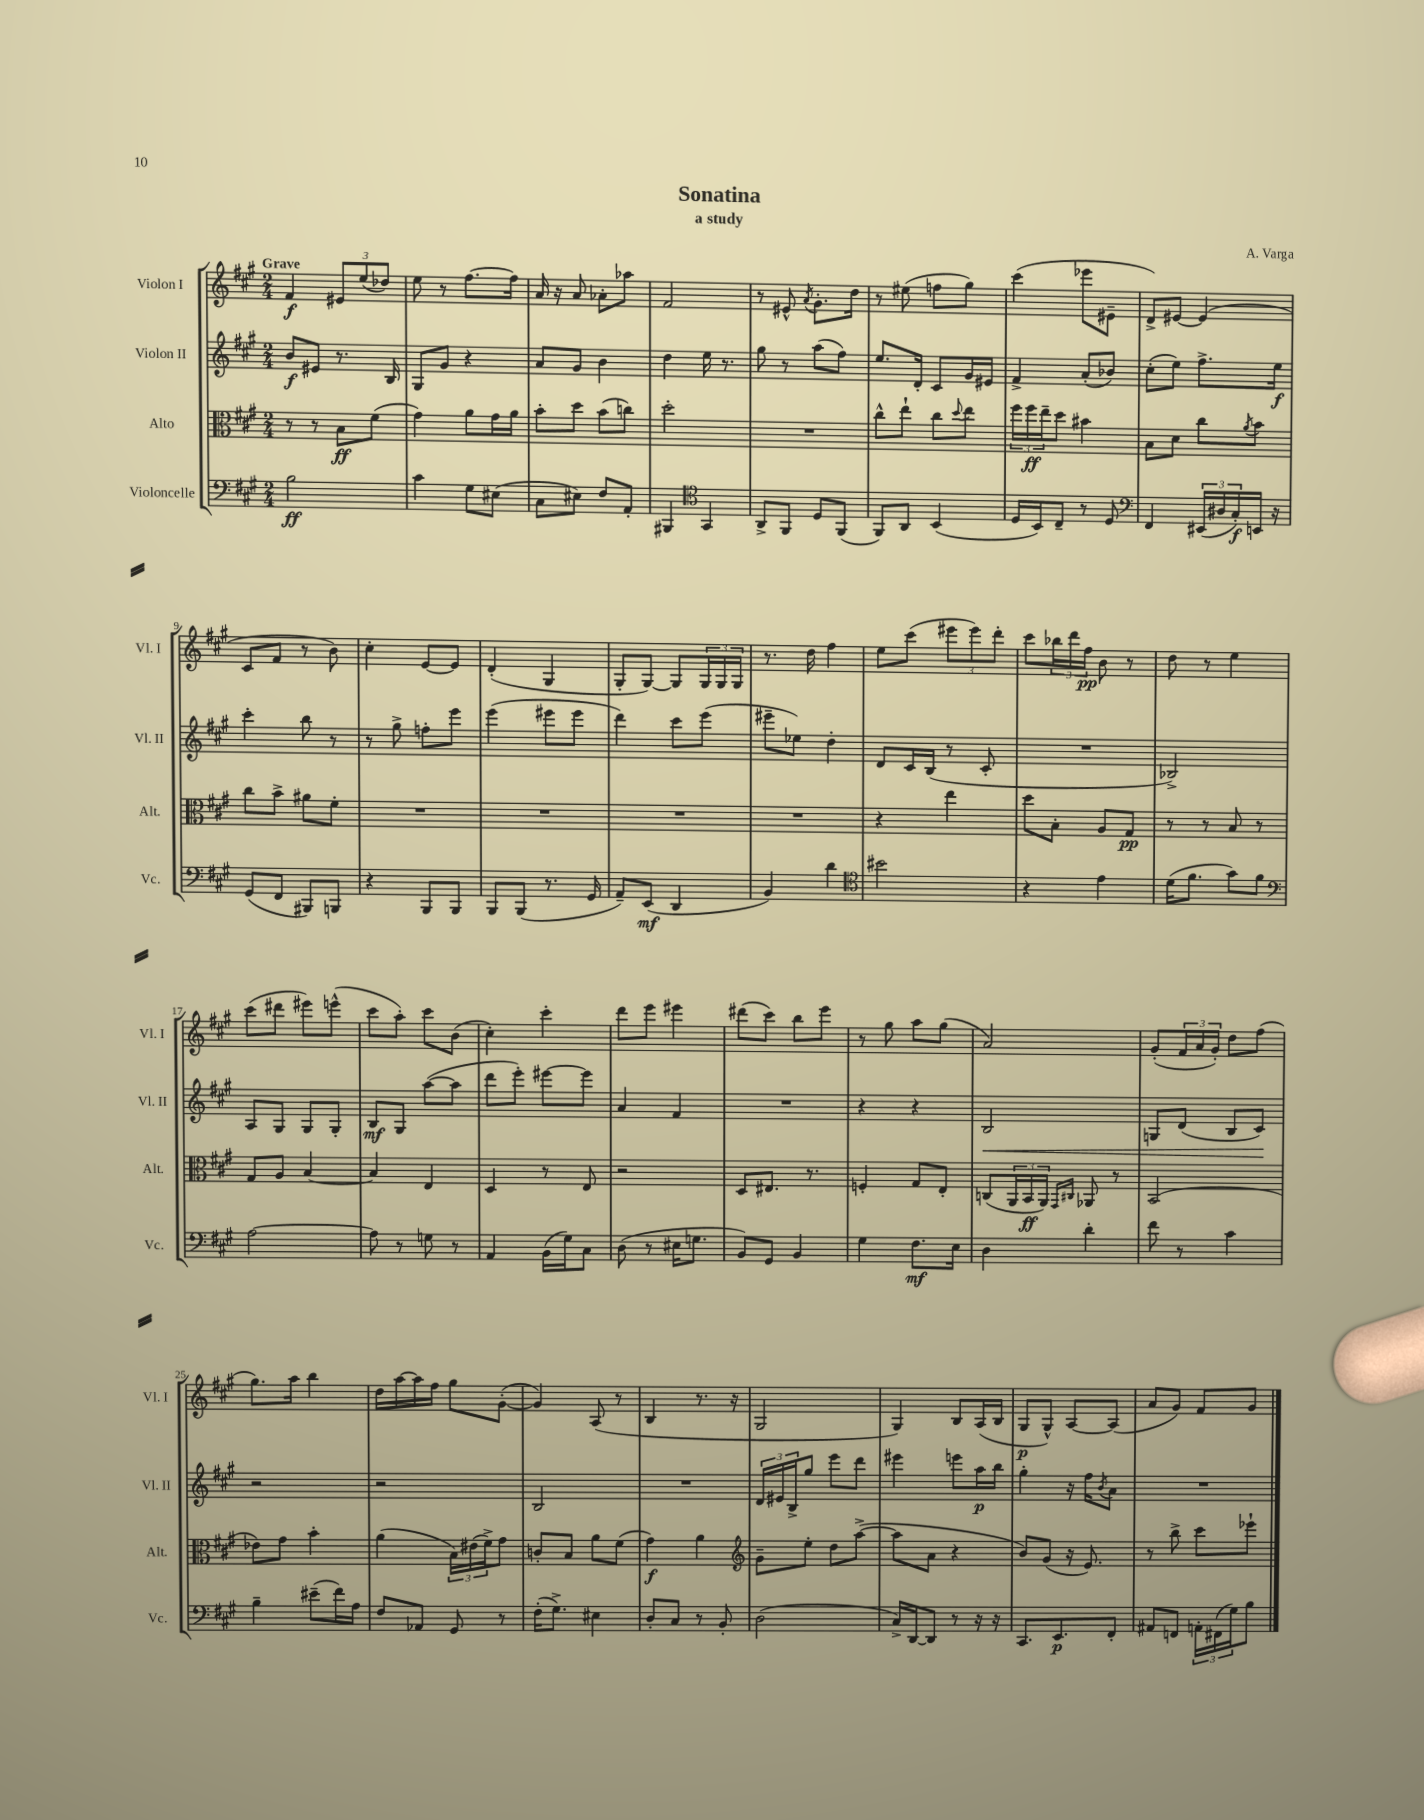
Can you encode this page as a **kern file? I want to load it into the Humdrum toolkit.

**kern	**kern	**kern	**kern
*staff4	*staff3	*staff2	*staff1
*clefF4	*clefC3	*clefG2	*clefG2
*k[f#c#g#]	*k[f#c#g#]	*k[f#c#g#]	*k[f#c#g#]
*M2/4	*M2/4	*M2/4	*M2/4
2B\	8r	8b/L	4f#/
.	8r	8e#/J	.
.	8B\L	8.r	12e#/L
.	.	.	(12ee/
.	(8f#\J	.	.
.	.	.	12dd-/J)
.	.	16B/	.
=	=	=	=
4c#\	4g#\)	8G#/L	8ee\
.	.	8g#/J	8r
8G#\L	8a\L	4r	[8.ff#\L
(8E#\J	16g#\L	.	.
.	16a\JJ	.	16ff#\]Jk
=	=	=	=
8C#\L	8b'\L	8a/L	16a/
.	.	.	16r
8E#\J)	8dd\J	8g#/J	8a/
8F#/L	(8b\L	4b\	8a-'\L
8AA'/J	8cc\J)	.	8aa-\J
=	=	=	=
4BBB#/	2dd'\	4dd\	2f#/
*clefC4	*	*	*
4GG#/	.	16ee\	.
.	.	8.r	.
=	=	=	=
8AA^/L	2r	8gg#\	8r
8FF#/J	.	8r	8e#^^/
.	.	.	8qa/
8D/L	.	(8aa\L	8.g#'\L
(8FF#/J	.	8ff#\J)	.
.	.	.	16dd\Jk
=	=	=	=
8FF#/L)	8cc#^^\L	8.ee/L	8r
8AA/J	8ee`\J	.	(8ee#\
.	.	16d'/Jk	.
(4BB/	8cc#\L	8c#/L	8ff\L
.	8qqdd/	.	.
.	8ee\J	16g#/L	8gg#\J)
.	.	16e#/JJ	.
=	=	=	=
16D/LL	24ff#\LL	4f#^/	(4ccc#\
.	24ff#\	.	.
16BB/J)	.	.	.
.	24ee~\J	.	.
8C#~/J	8dd\J	.	.
8r	4b#\	(8a'/L	8eee-\L
8D/	.	8b-/J)	8e#~\J
=	=	=	=
*clefF4	*	*	*
4FF#/	8B\L	(8cc#'\L	8d^/L)
.	8d\J	8ee\J)	[8e#/J
(24EE#/LL	8cc#\L	8.ff#^\L	(4e#/]
24D#/	.	.	.
24C#'/)	.	.	.
.	8qa/	.	.
16EE/JJ	8b\J	.	.
16r	.	16ee\Jk	.
=	=	=	=
(8GG#/L	8cc#\L	4ccc#'\	8c#/L
8FF#/J	8b^\J	.	8f#/J
8BBB#/L)	8a#\L	8bb\	8r
8BBB/J	8f#'\J	8r	8b\)
=	=	=	=
4r	2r	8r	4cc#'\
.	.	8gg#^\	.
8BBB/L	.	8ff'\L	[8e/L
8BBB/J	.	8eee\J	8e/]J
=	=	=	=
8BBB/L	2r	(4eee\	(4d'/
(8BBB/J	.	.	.
8.r	.	8eee#\L	4G#/
.	.	8eee#\J	.
16GG#/	.	.	.
=	=	=	=
8AA~/L)	2r	4ddd\)	8G#'/L
(8EE/J	.	.	[8G#/J)
4DD/	.	8ccc#\L	8G#/]L
.	.	(8eee\J	24G#/L
.	.	.	24G#/
.	.	.	24G#/JJ
=	=	=	=
4BB/)	2r	8eee#~\L	8.r
.	.	8ee-\J)	.
.	.	.	16dd\
4d\	.	4dd'\	4ff#\
=	=	=	=
*clefC4	*	*	*
2b#\	4r	8d/L	8ee\L
.	.	16c#/L	(8ccc#\J
.	.	(16B/JJ	.
.	4ee\	8r	12eee#\L
.	.	.	12eee#\)
.	.	8c#'/	.
.	.	.	12ddd'\J
=	=	=	=
4r	8dd\L	2r	8ccc#\L
.	8B'\J	.	24bb-\L
.	.	.	24ddd\
.	.	.	24ff#\JJ
4e\	8A/L	.	8b\
.	8G#/J	.	8r
=	=	=	=
(16d\LK	8r	2B-^/)	8dd\
8.f#\J	.	.	.
.	8r	.	8r
8g#\L)	8B/	.	4ee\
8f#\J	8r	.	.
=	=	=	=
*clefF4	*	*	*
[2A\	8G#/L	8A/L	(8ccc#\L
.	8A/J	8G#/J	8ddd#\J
.	[4B/	8G#/L	8eee#\L)
.	.	8G#'/J	(8eee^^\J
=	=	=	=
8A\]	4B/]	8B/L	8ccc#\L
8r	.	8G#/J	8aa'\J)
8G\	4E/	([8aa\L	8ccc#\L
8r	.	8aa\]J	(8b\J
=	=	=	=
4AA/	4D/	8ddd\L	4cc#'\)
.	.	8eee'\J)	.
(16BB\LL	8r	[8eee#\L	4ccc#'\
16G#\J)	.	.	.
8C#\J	8E/	8eee#\]J	.
=	=	=	=
(8D\	2r	4a/	8ddd\L
8r	.	.	8eee\J
16E#\LK	.	4f#/	4eee#\
8.G\J	.	.	.
=	=	=	=
8BB/L)	8D/L	2r	(8ddd#\L
8GG#/J	8.E#/J	.	8ccc#\J)
4BB/	.	.	8bb\L
.	8.r	.	.
.	.	.	8eee\J
=	=	=	=
4G#\	4F'/	4r	8r
.	.	.	8gg#\
8.F#\L	8G#/L	4r	8aa\L
.	8E'/J	.	(8gg#\J
16E\Jk	.	.	.
=	=	=	=
4D\	(8C/L	2B/	2a/)
.	24AA/L	.	.
.	24BB/	.	.
.	24AA/JJ)	.	.
.	16qqGG#/LL	.	.
.	16qqC#/JJ	.	.
4d'\	8AA-/	.	.
.	8r	.	.
=	=	=	=
8f#\	(2BB/	8G/L	(8g#'/L
8r	.	(8d/J	24f#/L
.	.	.	24a/
.	.	.	24g#'/JJ)
4c#\	.	8B/L	8dd\L
.	.	8c#/J)	(8ff#\J
=	=	=	=
4B~\	8e-\L)	2r	8.gg#\L)
.	8g#\J	.	.
.	.	.	16aa\Jk
(8e#~\L	4b'\	.	4bb\
16f#\L)	.	.	.
16A\JJ	.	.	.
=	=	=	=
8F#/L	(4a\	2r	16dd\LL
.	.	.	[16aa\
8AA-/J	.	.	16aa\]
.	.	.	16ff#\JJ
8GG#/	24B\LL)	.	8gg#\L
.	(24e#\	.	.
.	24f#^\J)	.	.
8r	8g#\J	.	([8g#'\J
=	=	=	=
(16F#'\LK	8c'/L	2B/	4g#/])
8.G#^\J)	.	.	.
.	8B/J	.	.
4E#\	8a\L	.	(8A/
.	(8f#\J	.	8r
=	=	=	=
8D'/L	4g#\)	2r	4B/
8C#/J	.	.	.
8r	4a\	.	8.r
8BB'/	.	.	.
.	.	.	16r
=	=	=	=
*	*clefG2	*	*
(2D\	8g#~\L	24d/LL	2G#/
.	.	24e#/	.
.	.	24B^/J	.
.	8ee'\J	8gg#/J	.
.	8dd\L	8eee\L	.
.	([8aa^\J	8ddd\J	.
=	=	=	=
16C#^/LL)	8aa\]L	4eee#\	4G#/)
[16DD/J	.	.	.
8DD/]J	8a\J	.	.
8r	4r	8eee\L	8B/L
16r	.	16aa\L	(16A/L
16r	.	16bb\JJ	16B/JJ
=	=	=	=
8.CC#/L	8b/L)	4gg#'\	8G#/L
.	(8g#/J	.	8G#^^/J)
8.EE/	.	.	.
.	16r	16r	[8A/L
.	8.e/)	16ff#\LK	.
.	.	8qb/	.
8FF#'/J	.	8a\J	(8A/]J
=	=	=	=
8AA#/L	8r	2r	8a/L
8FF/J	8bb^\	.	8g#/J)
24AA'\LL	8ccc#\L	.	8f#/L
(24FF#\	.	.	.
24G#\J)	.	.	.
8B\J	8eee-`\J	.	8g#/J
==	==	==	==
*-	*-	*-	*-
